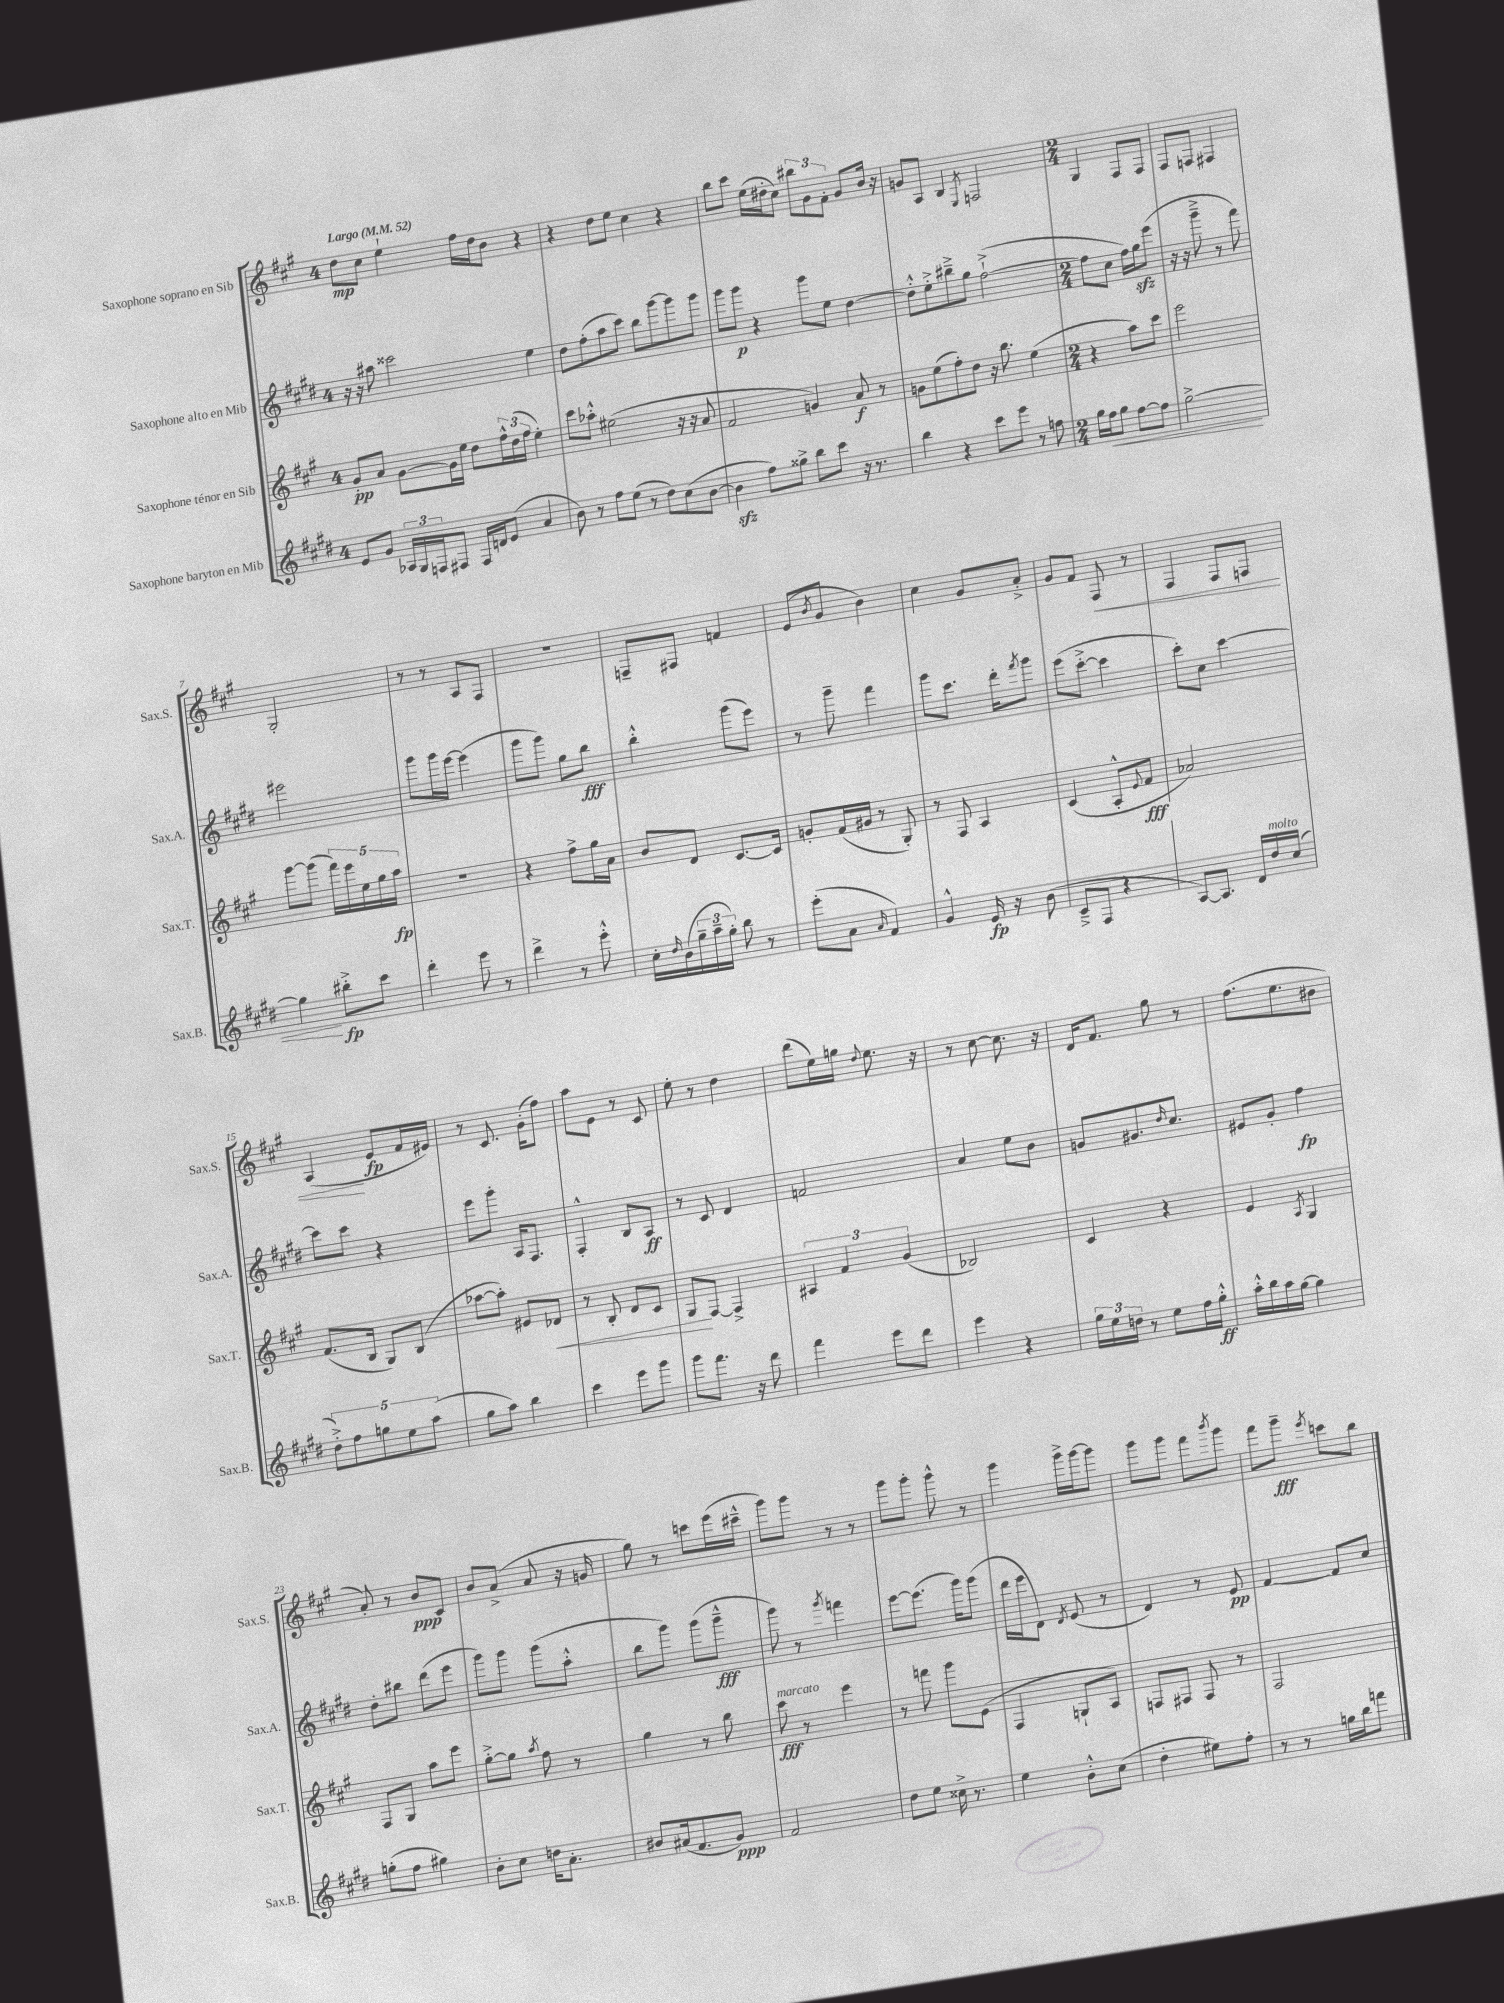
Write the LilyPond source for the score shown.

<<
\new StaffGroup <<
\new Staff = "s0" \with { instrumentName = "Saxophone soprano en Sib" shortInstrumentName = "Sax.S." } {
    \clef treble \key a \major \once \override Staff.TimeSignature.style = #'single-digit \time 4/4 \tempo "Largo" 4 = 52
    d''8\mp cis''8 e''4-! fis''16 d''16 b'8 r4 |
    r4 d''8 e''8 cis''4 r4 |
    b''8 cis'''8 e''16( dis''16-. cis''8) \tuplet 3/2 { bis''8 gis'8 fis'8-. } gis'8 b'16 r16 |
    g'8 a8 b4 \acciaccatura { e8 } f2 |
    \numericTimeSignature \time 2/4 gis4 fis8 fis8 |
    fis8 f8 fis4 |
    gis2-. |
    r8 r8 a8 fis8 |
    R2 |
    f8-- fis8 f'4 |
    e'8( \acciaccatura { b'8 } gis'8 b'4) |
    cis''4 gis'8 a'8-.-> |
    gis'8 fis'8 fis8\< r8 |
    fis4 fis8 f8 |
    a4\!( e'8\fp fis'16 eis'16) |
    r8 cis'8. gis'16-.( fis''8) |
    a''8 e'8 r8 cis'8 |
    e''8-. r8 d''4 |
    d'''8( e''16) g''16 \appoggiatura { d''8 } e''8. r16 |
    r8 cis''8~ cis''8. r16 |
    d'16 fis'8. gis''8 r8 |
    fis''8.( e''8. bis'8 |
    a'8-.) r8 b'8\ppp cis'8 |
    b'8 a'8->( a'8 r16 g'16 |
    gis''8) r8 c'''8 e'''16( cis'''16---^ |
    gis'''8) gis'''8 r8 r8 |
    gis'''8 gis'''8-. gis'''8-^ r8 |
    gis'''4 gis'''16-> gis'''16~ gis'''8 |
    gis'''8 gis'''8 fis'''8 \acciaccatura { b'''8 } gis'''8 |
    fis'''8 gis'''8--\fff \acciaccatura { e'''8 } c'''8 b''8 \bar "|." |
}
\new Staff = "s1" \with { instrumentName = "Saxophone alto en Mib" shortInstrumentName = "Sax.A." } {
    \clef treble \key e \major \once \override Staff.TimeSignature.style = #'single-digit \time 4/4
    r16 r16 ais''8 cisis'''2 e''4 |
    dis''8 fis''8-.( a''8 cis'''8) b''8 gis'''8~ gis'''8 gis'''8 |
    gis'''8 gis'''8\p r4 gis'''8 e''8 dis''4~ |
    dis''8-.-^ e''8-.-> bis''8---> gis''8 fis''2~-!->( |
    \numericTimeSignature \time 2/4 fis''8 cis''8 fis''16) gis''16\sfz e'''8( |
    r16 r16 gis'''8---> r8 fis'''8) |
    eis'''2 |
    gis'''8 gis'''16 e'''16~ e'''4( |
    gis'''8 gis'''8) gis''8 b''8\fff |
    b''4-.-^ gis'''8( e'''8) |
    r8 gis'''8-- fis'''4 |
    gis'''8 cis'''8. dis'''16-. \acciaccatura { fis'''8 } gis'''8 |
    e'''8( cis'''8~-.-> cis'''4 |
    cis'''8-.) cis''8 cis'''4~ |
    cis'''8 cis'''8 r4 |
    e'''8 gis'''8-. a16 fis8. |
    fis4-.-^ b8 a8\ff |
    r8 cis'8 dis'4 |
    f'2 |
    a'4 e''8 b'8 |
    g'8 gis'8. \grace { dis''16 } cis''8. |
    eis'8 gis'8-. fis''4\fp |
    dis''8-. bis''8 dis'''8( e'''8 |
    gis'''8) gis'''8 gis'''8( a''8-.-^ |
    b''8 gis'''8) gis'''8( gis'''8---^\fff |
    gis'''8) r8 \acciaccatura { gis'''8 } f'''4 |
    e'''8~ e'''8.( gis'''16) gis'''8( |
    dis'''16 e'''16 dis'8) \acciaccatura { dis'8 } e'8( r8 |
    dis'4) r8 e'8\pp |
    fis'4~ fis'8 cis''8 \bar "|." |
}
\new Staff = "s2" \with { instrumentName = "Saxophone ténor en Sib" shortInstrumentName = "Sax.T." } {
    \clef treble \key a \major \once \override Staff.TimeSignature.style = #'single-digit \time 4/4
    gis'8-.\pp a'8 gis'8~ gis'16 e''16 d''8 \tuplet 3/2 { fis''16-^ d''16( fis''16 } e''4-.) |
    cis'''8 aes''8-.-^ eis''2( r16 r16 a'8 |
    fis'2 g'4) a'8\f r8 |
    g'8 e''8( fis''8-.) d''8 r16 b''8. e''4( |
    \numericTimeSignature \time 2/4 r4 a''8) cis'''8 |
    e'''2 |
    gis'''8~ gis'''8( \tuplet 5/4 { fis'''16) e'''16 e''16 gis''16 a''16\fp } |
    r2 |
    r4 fis''8-> gis''16 a'16 |
    b'8 d'8 cis'8.~ cis'16 |
    g'8-. fis'16( gis'16 r8 gis8-.) |
    r8 fis8 a4 |
    cis'4( a8-.-^ \appoggiatura { e'8 } fis'8\fff |
    aes'2) |
    fis'8.( b16 gis8) b8( |
    aes''8~ aes''8-.) eis'8 des'8\< |
    r8 b8-. d'8 cis'8 |
    gis8\! fis8~ fis4-> |
    \tuplet 3/2 { ais4 fis'4 gis'4( } |
    bes2) |
    cis'4 r4 |
    e'4 \acciaccatura { a8 } gis4 |
    fis8 gis8 a''8 e'''8 |
    gis''8~-.-> gis''8 \acciaccatura { a''8 } fis''8 r8 |
    gis''4 r8 b''8 |
    cis'''8\fff^\markup { \italic "marcato" } r8 e'''4 |
    r8 f'''8 gis'''8 e'8( |
    fis4 g8-! a8) |
    f8 fis8 fis8 r8 |
    fis2 \bar "|." |
}
\new Staff = "s3" \with { instrumentName = "Saxophone baryton en Mib" shortInstrumentName = "Sax.B." } {
    \clef treble \key e \major \once \override Staff.TimeSignature.style = #'single-digit \time 4/4
    e'8 gis'8 \tuplet 3/2 { aes16 gis16 f16 } fis8 fis16 d'16 e'8( a'4 |
    b'8) r8 fis''8 e''8( r8 dis''8) cis''8( b'8~ |
    b'4\sfz fis''8) gisis''8-> b''8 cis'''8 r16 r8. |
    b''4 r4 cis'''8 e'''8 r8 f''8 |
    \numericTimeSignature \time 2/4 gis''16 fis''16\< gis''8 fis''8~ fis''8 |
    gis''2~-> |
    gis''4\! bis''8-.->\fp cis'''8 |
    dis'''4-. e'''8 r8 |
    dis'''4-> r8 e'''8-.-^ |
    cis''16-. \grace { dis''16 } b'16( \tuplet 3/2 { gis''16-- a''16-- gis''16-.) } b''8 r8 |
    e'''8-.( a'8 \grace { a'16 } fis'4) |
    gis'4-^ e'16\fp r16 b'8( |
    cis'8---> fis8 r4 |
    a8~) a8. dis'16 dis''16^\markup { \italic "molto" } cis''16( |
    \tuplet 5/4 { dis''8-.->) fis''8 g''8 e''8 a''8( } |
    gis''8 a''8) b''4 |
    cis'''4 e'''8 gis'''8 |
    gis'''8 fis'''8. r16 dis'''8 |
    fis'''4 e'''8 dis'''8 |
    e'''4 r4 |
    \tuplet 3/2 { gis''16 e''16 d''16 } r8 e''8 fis''16 gis''16-.-^\ff |
    a''16-.-^ b''16 a''16 gis''16~ gis''4 |
    g''8-.( fis''8 gis''4) |
    b'8-. cis''8 d''16 a'8.-. |
    bis'8 ais'16( fis'8. gis'8\ppp) |
    fis'2 |
    dis''8 e''8 cisis''16-> r8. |
    e''4 b'8-.-^ cis''8( |
    dis''4-. eis''8) fis''8-. |
    r8 r8 g''16 b''16 f'''8 \bar "|." |
}
>>
>>
